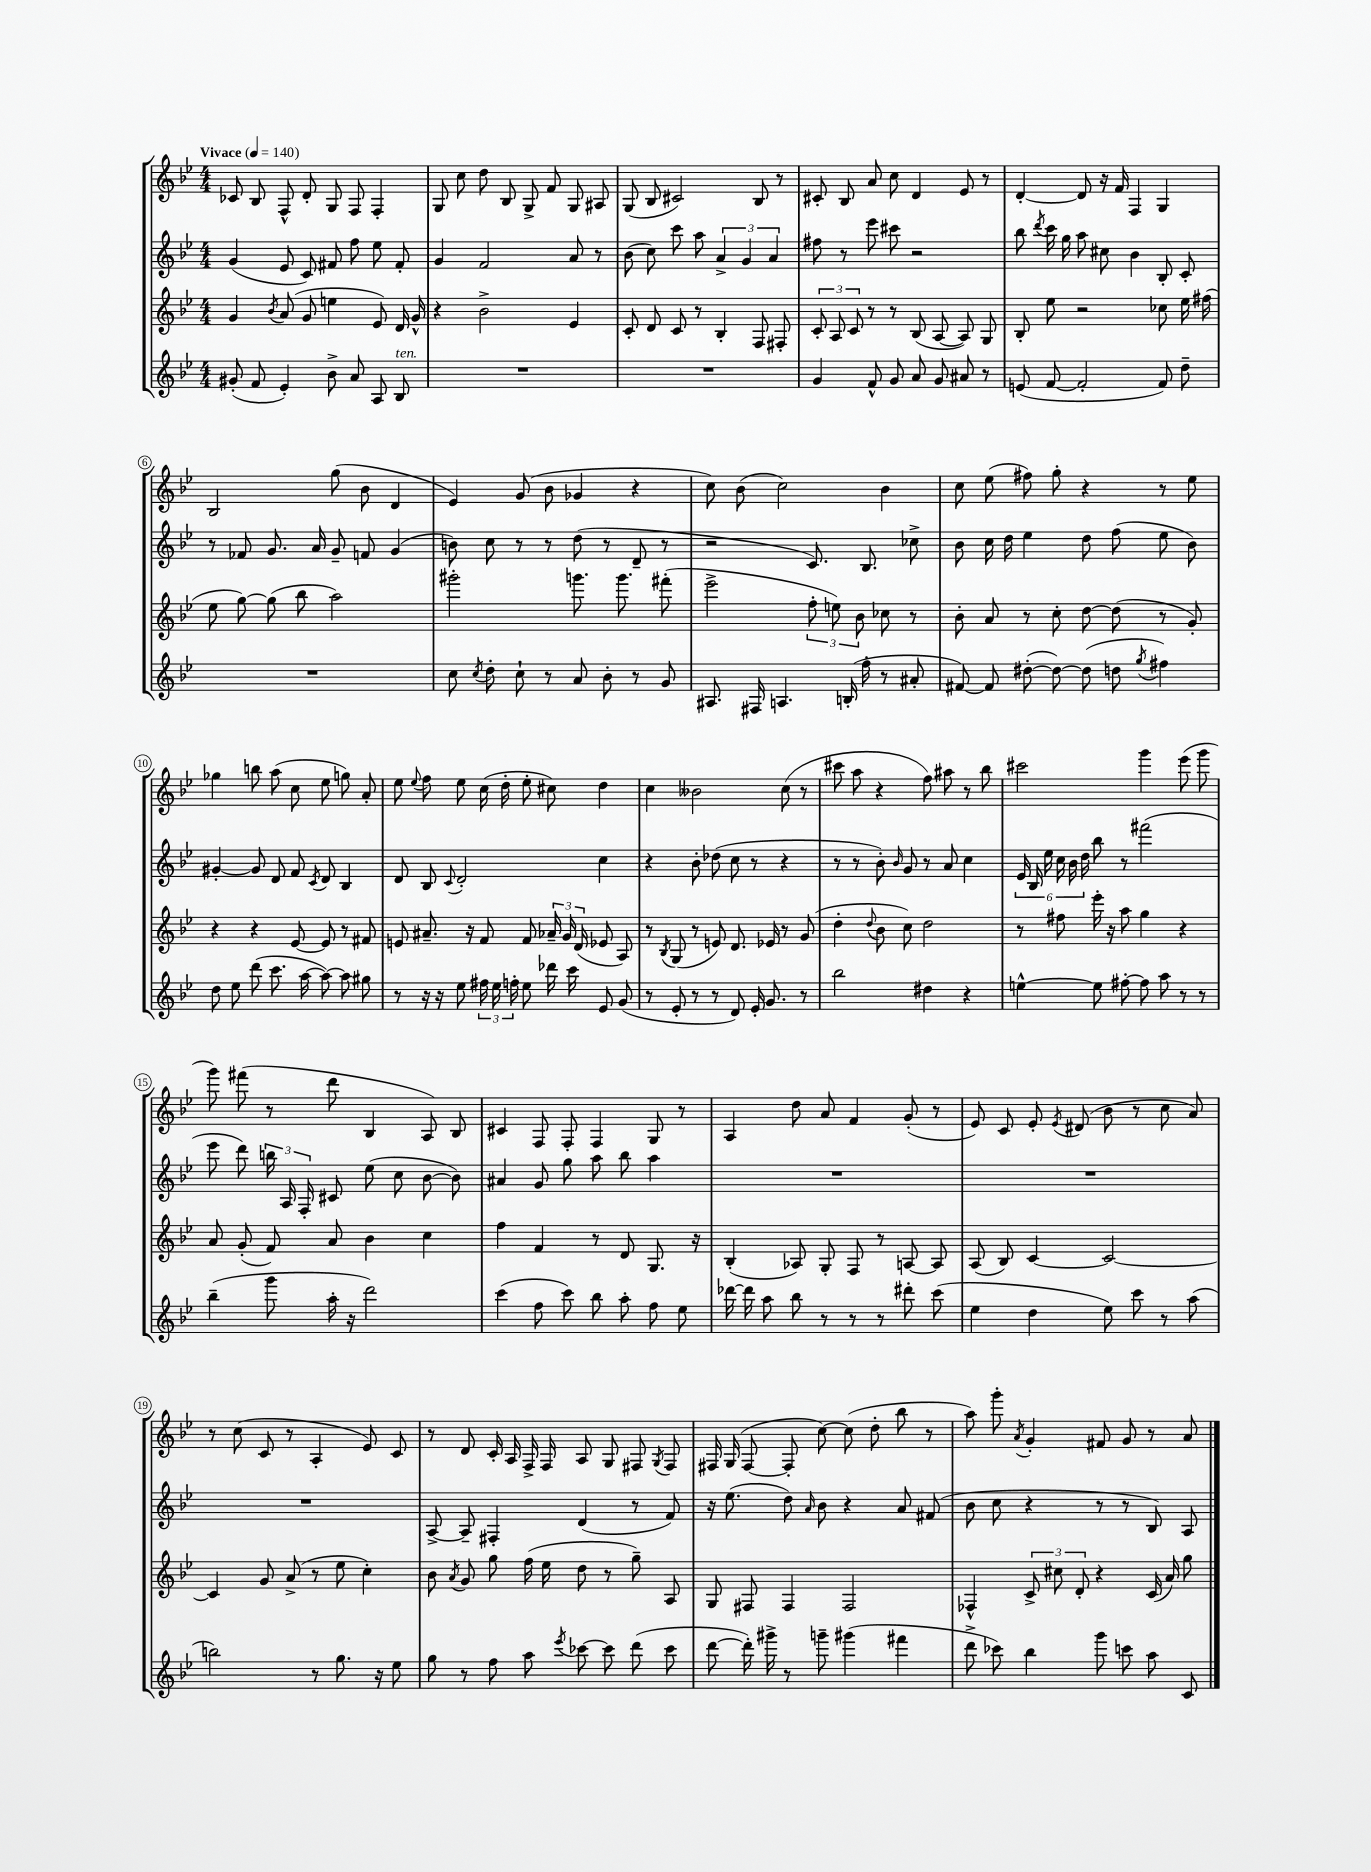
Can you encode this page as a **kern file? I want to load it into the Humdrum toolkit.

**kern	**kern	**kern	**kern
*staff4	*staff3	*staff2	*staff1
*clefG2	*clefG2	*clefG2	*clefG2
*k[b-e-]	*k[b-e-]	*k[b-e-]	*k[b-e-]
*M4/4	*M4/4	*M4/4	*M4/4
*MM140	*MM140	*MM140	*MM140
(8g#'/	4g/	(4g/	8c-/
8f/	.	.	8B-/
.	8qb-/	.	.
4e-'/)	(8a/	8e-/	8F^^/
.	8g/	8c/)	8d'/
8b-^\	4ee\	8f#/	8G/
8a/	.	8ff\	8F/
8A/	8e-/)	8ee-\	4F'/
8B-/	16d/	8f#'/	.
.	16g^^/	.	.
=	=	=	=
1r	4r	4g/	8G/
.	.	.	8cc\
.	2b-^\	2f/	8dd\
.	.	.	8B-/
.	.	.	8G^/
.	.	.	8f/
.	4e-/	8a/	8G/
.	.	8r	8A#/
=	=	=	=
1r	8c'/	(8b-\	(8G/
.	8d/	8cc\)	8B-/
.	8c/	8ccc\	2c#/)
.	8r	8aa\	.
.	4B-'/	6a^/	.
.	.	6g/	.
.	8F/	.	8B-/
.	.	6a/	.
.	8F#'/	.	8r
=	=	=	=
4g/	12c'/	8ff#\	8c#'/
.	12A/	.	.
.	.	8r	8B-/
.	12c/	.	.
8f^^/	8r	8eee-\	8a/
8g/	8r	8ccc#\	8cc\
8a/	(8B-/	2r	4d/
8g/	[8A/	.	.
8a#/	8A/])	.	8e-/
8r	8G/	.	8r
=	=	=	=
(8e/	8B-'/	8bb-\	[4d'/
.	.	8qddd/	.
[8f/	8ee-\	16ccc\	.
.	.	16gg\	.
2f'/]	2r	8aa\	8d/]
.	.	8cc#\	16r
.	.	.	16f/
.	.	4b-\	4F/
8f/)	8cc-\	8B-'/	4G/
8dd~\	16ee-\	8c'/	.
.	(16ff#\	.	.
=	=	=	=
1r	8ee-\	8r	2B-/
.	[8gg\)	8f-/	.
.	(8gg\]	8.g/	.
.	8bb-\	.	.
.	.	16a/	.
.	2aa\)	8g~/	(8gg\
.	.	8f/	8b-\
.	.	(4g/	4d/
=	=	=	=
8cc\	2ggg#'\	8b\)	4e-/)
8qcc/	.	.	.
8dd'\	.	8cc\	.
8cc`\	.	8r	(8g/
8r	.	8r	8b-\
8a/	8.ggg\	(8dd\	4g-/
8b-'\	.	8r	.
.	8.ggg\	.	.
8r	.	8d~/	4r
8g/	(8fff#'\	8r	.
=	=	=	=
8.A#/	2eee-^\	2r	8cc\)
.	.	.	(8b-\
16F#/	.	.	.
4.A/	.	.	2cc\)
.	12ff'\	8.c/)	.
.	12ee\)	.	.
(16B'/	.	.	.
.	12b-\	.	.
16ff'\	.	8.B-/	.
8r	8cc-\	.	4b-\
8a#'/	8r	8cc-^\	.
=	=	=	=
[8f#/)	8b-'\	8b-\	8cc\
8f#/]	8a/	16cc\	(8ee-\
.	.	16dd\	.
([8dd#'\	8r	4ee-\	8ff#\)
8dd#\_)	8cc'\	.	8gg'\
(8dd#\]	[8dd\	8dd\	4r
8dd\	(8dd\]	(8ff\	.
8qgg/	.	.	.
4ff#\)	8r	8ee-\	8r
.	8g'/)	8b-\)	8ee-\
=	=	=	=
8dd\	4r	[4g#'/	4gg-\
8ee-\	.	.	.
(8ddd\	4r	8g#/]	8bb\
8.ccc\	.	8d/	(8aa\
.	[8e-/	8f/	8cc\
[16aa\	.	.	.
.	.	8qc/	.
8aa\_)	8e-/]	8d/	8ee-\
8aa\]	8r	4B-/	8gg\)
8gg#\	8f#/	.	8a'/
=	=	=	=
8r	8e/	8d/	8ee-\
.	.	.	8qqee-/
16r	8.a#~/	8B-/	8ff\
16r	.	.	.
.	.	8qqc/	.
8ee-\	.	2d'/	8ee-\
.	16r	.	.
24ff#\	8f/	.	(16cc\
24ee-\	.	.	.
.	.	.	16dd'\
24ff'\	.	.	.
8ee-\	8f/	.	8ee-'\
16ddd-\	24a-~/	.	8cc#\)
.	24g/	.	.
16ccc\	.	.	.
.	(24d/	.	.
8e-/	8e-/	4cc\	4dd\
(8g/	8A/)	.	.
=	=	=	=
8r	8r	4r	4cc\
.	8qB-/	.	.
8e-'/	(8G/	.	.
8r	8r	8b-'\	2b--\
8r	8e/)	(8dd-\	.
8d/)	8.d/	8cc\	.
16e-'/	.	8r	.
8.g/	16e-/	.	.
.	8r	4r	(8cc\
8r	(8g/	.	8r
=	=	=	=
2bb-\	4dd'\	8r	8ccc#\
.	.	8r	8aa\
.	8qqdd/	.	.
.	8b-\	8b-'\)	4r
.	.	16qqb-/	.
.	8cc\)	8g/	.
4dd#\	2dd\	8r	8ff\)
.	.	8a/	8aa#\
4r	.	4cc\	8r
.	.	.	8bb-\
=	=	=	=
[4ee^^\	8r	24e-/	2ccc#\
.	.	24B-/	.
.	.	24ee-\	.
.	8ff#\	24cc\	.
.	.	24b-\	.
.	.	24dd\	.
8ee\]	16eee-'\	8bb-\	.
.	16r	.	.
[8ff#'\	8aa\	8r	.
8ff#\]	4gg\	(2fff#\	4ggg\
8aa\	.	.	.
8r	4r	.	(8eee-\
8r	.	.	8ggg\
=	=	=	=
(4bb-~\	8a/	8eee-\	8ggg\)
.	(8g'/	8ddd\)	(8fff#\
8ggg\	8f/)	24bb\	8r
.	.	24A/	.
.	.	24F'/	.
16aa'\	8a/	8c#/	8ddd\
16r	.	.	.
2ddd\)	4b-\	(8ee-\	4B-/
.	.	8cc\	.
.	4cc\	[8b-\	8A/)
.	.	8b-\])	8B-/
=	=	=	=
(4ccc\	4ff\	4a#/	4c#/
8ff\	4f/	8g/	8F/
8ccc\)	.	8gg\	8F'/
8bb-\	8r	8aa\	4F/
8aa'\	8d/	8bb-\	.
8ff\	8.G/	4aa\	8G/
8ee-\	.	.	8r
.	16r	.	.
=	=	=	=
[16ddd-\	(4B-'/	1r	4A/
16ddd-\]	.	.	.
8aa\	.	.	.
8bb-\	8A-/)	.	8dd\
8r	8G'/	.	8a/
8r	8F/	.	4f/
8r	8r	.	.
8ddd#'\	[8A/	.	(8g'/
(8ccc\	8A/]	.	8r
=	=	=	=
4ee-\	(8A/	1r	8e-/)
.	8B-/)	.	8c/
4dd\	[4c/	.	8e-'/
.	.	.	8qe-/
.	.	.	(8d#/
8ee-\)	2c/_	.	8b-\
8ccc\	.	.	8r
8r	.	.	8cc\
(8aa\	.	.	8a/)
=	=	=	=
2bb\)	4c/]	1r	8r
.	.	.	(8cc\
.	8g/	.	8c/
.	(8a^/	.	8r
8r	8r	.	4A'/
8.gg\	8ee-\	.	.
.	4cc'\)	.	8e-/)
16r	.	.	.
8ee-\	.	.	8c/
=	=	=	=
8gg\	8b-\	[8A^/	8r
.	8qa/	.	.
8r	8g/	8A~/]	8d/
8ff\	8gg\	4F#'/	16c'/
.	.	.	16A/
8aa\	(16ff\	.	16F^/
.	16ee-\	.	16F/
8qeee-/	.	.	.
[8ccc-\	8dd\	(4d/	8A/
8ccc-\]	8r	.	8G/
(8ddd\	8gg~\)	8r	8F#/
.	.	.	8qG/
8ccc-\	8A/	8f/)	8F#/
=	=	=	=
[8ddd\	8G/	16r	16F#/
.	.	(8.ee-\	(16G/
16ddd'\])	8F#/	.	[8F#/
16ggg#^\	.	.	.
8r	4F#/	8dd\)	8F#'/]
.	.	16qqa/	.
8ggg~\	.	8b-\	[8cc\)
(4ggg#\	2F#/	4r	(8cc\]
.	.	.	8dd'\
4fff#\	.	8a/	8bb-\
.	.	(8f#/	8r
=	=	=	=
8ddd^\	4F-^^/	8b-\	8aa\)
8ccc-\)	.	8cc\	8ggg'\
.	.	.	8qa/
4bb-\	12c^/	4r	4g'/
.	12cc#\	.	.
.	12d'/	.	.
8ggg\	4r	8r	8f#/
8ccc\	.	8r	8g/
8aa\	(16c/	8B-/)	8r
.	16a/)	.	.
8c/	8gg\	8A/	8a/
==	==	==	==
*-	*-	*-	*-
